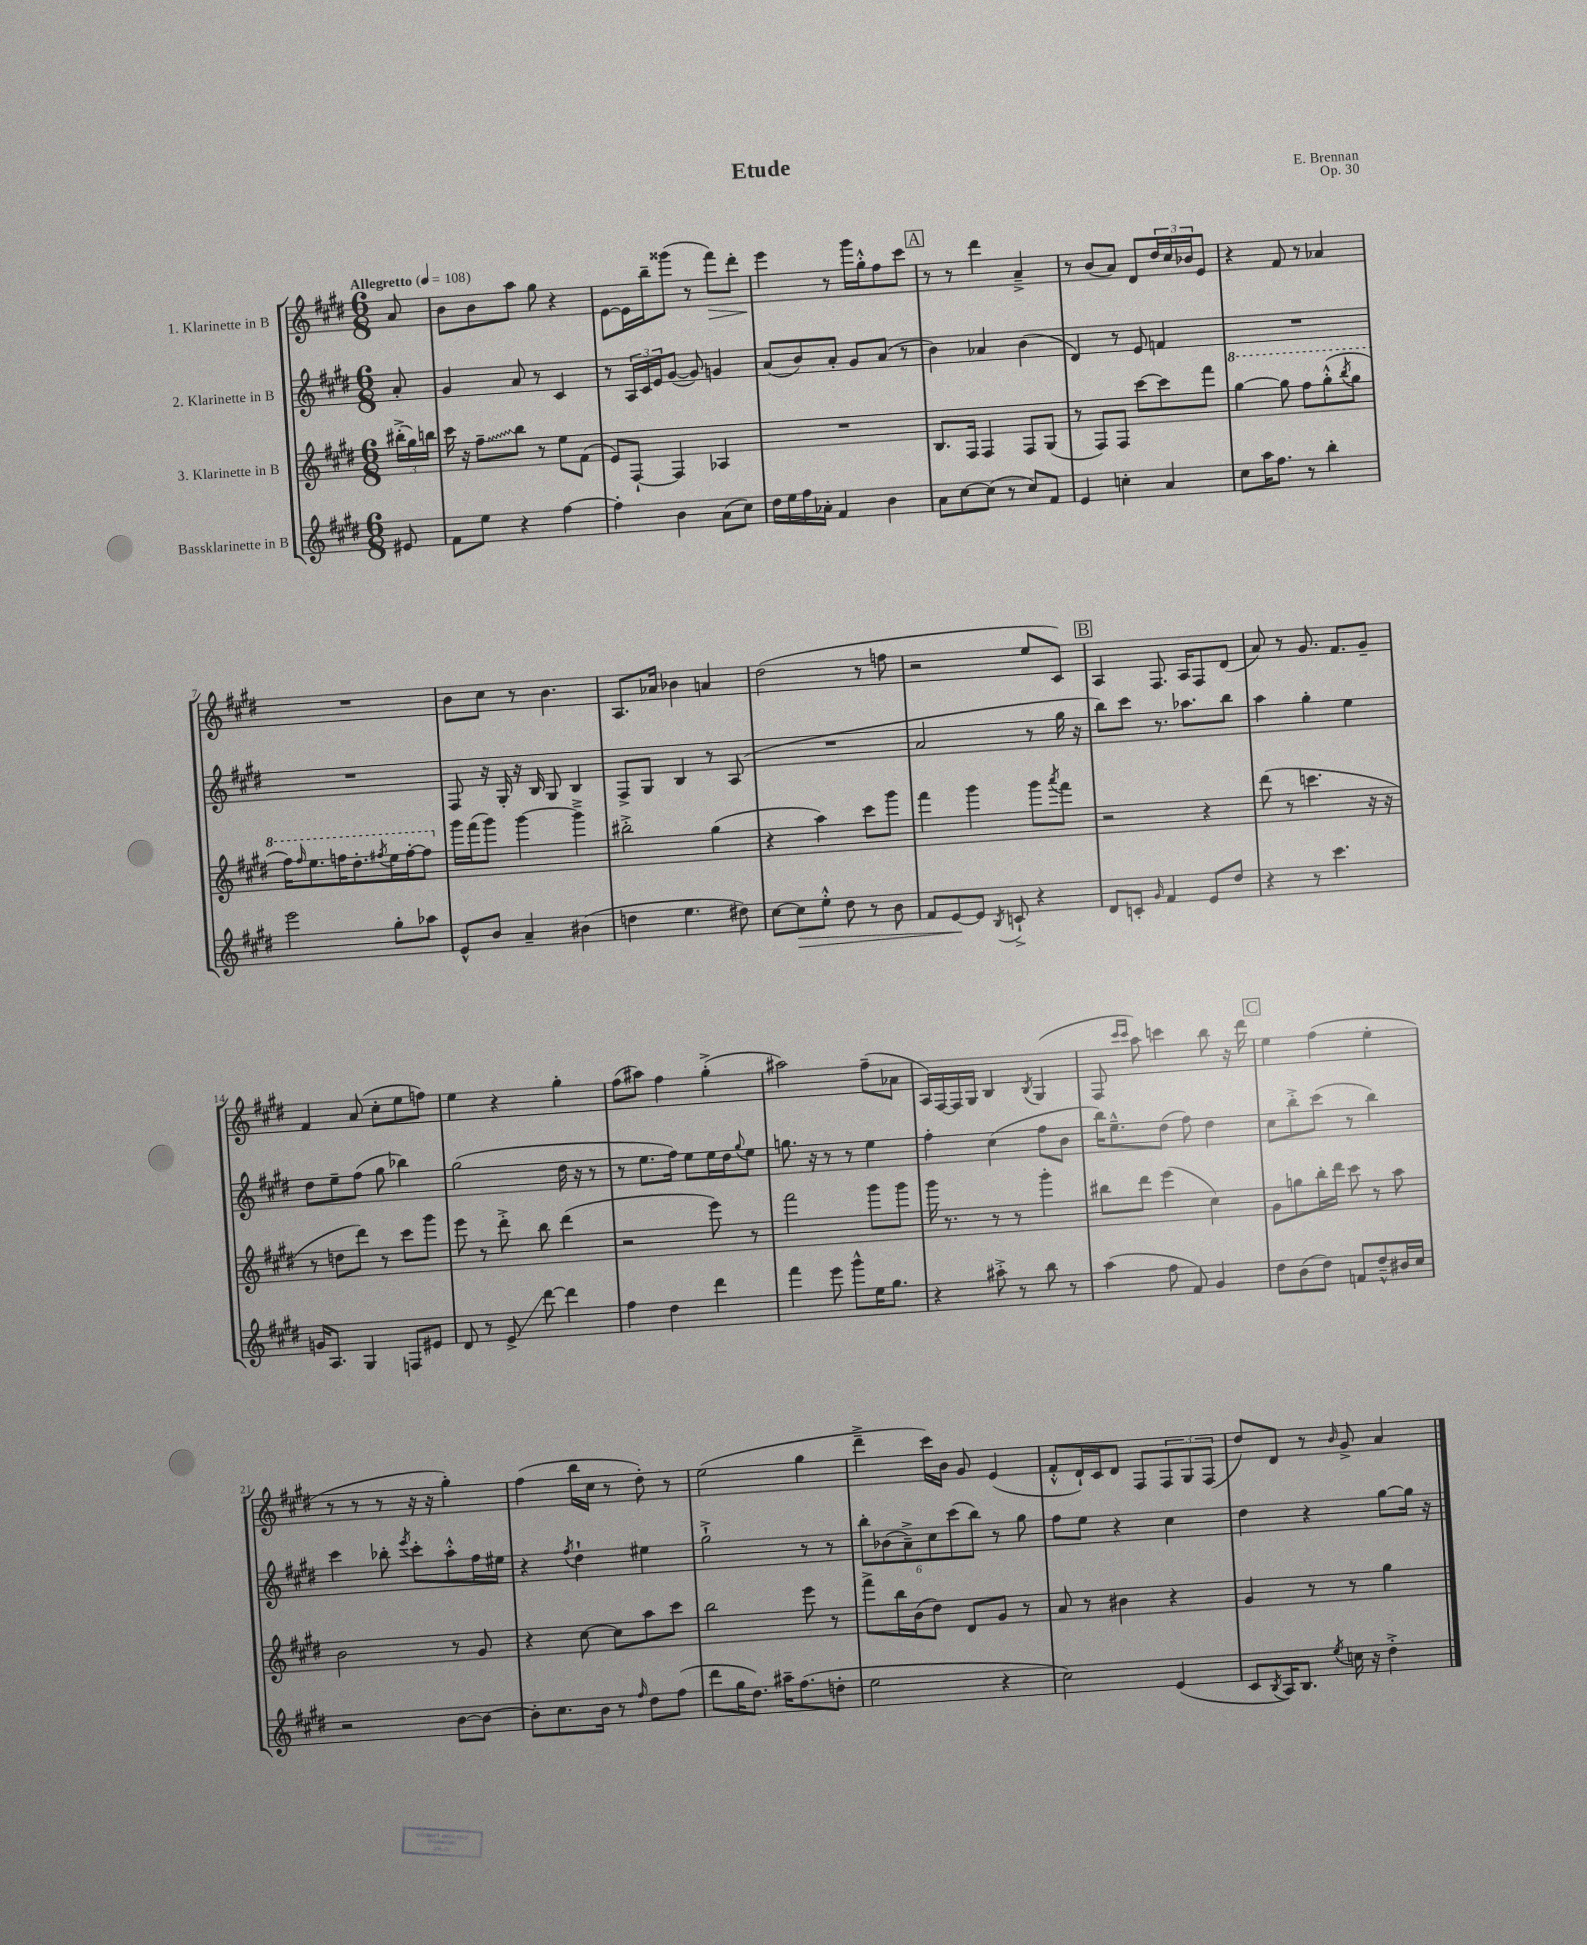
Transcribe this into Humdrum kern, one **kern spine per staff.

**kern	**kern	**kern	**kern
*staff4	*staff3	*staff2	*staff1
*clefG2	*clefG2	*clefG2	*clefG2
*k[f#c#g#d#]	*k[f#c#g#d#]	*k[f#c#g#d#]	*k[f#c#g#d#]
*M6/8	*M6/8	*M6/8	*M6/8
*MM108	*MM108	*MM108	*MM108
8e#	(24bb#'^	8a'	8a
.	24gg#)	.	.
.	24bb	.	.
=	=	=	=
8f#	16ccc#	4g#	8b
.	16r	.	.
8ee	8ff#~	.	8b
4r	8bb	8a	8aa
.	8r	8r	8gg#
[4ff#	8ee	4c#	4r
.	(8f#	.	.
=	=	=	=
4ff#']	8e)	8r	[8e
.	[8F#`	24A	16e]
.	.	24c#	.
.	.	.	16bb~
.	.	24e	.
4b	4F#]	([8g#	(8ggg##
.	.	8g#])	8r
(8a	4A-	4g	8fff#)
8cc#)	.	.	8ddd#'
=	=	=	=
16dd#	2.r	(8a	4eee
16ee	.	.	.
16ff#	.	8b)	.
16a-'	.	.	.
4f#	.	8a'	8r
.	.	8g#	16ggg#
.	.	.	16gg#'^^
4b	.	(8a	8ff#
.	.	8r	8ccc#
=	=	=	=
8a	8.B	4b)	8r
[8cc#	.	.	8r
.	16F#	.	.
(8cc#]	4F#	4a-	4ddd#
8r	.	.	.
8cc#)	8F#	(4b	4a~^
8f#	(8G#	.	.
=	=	=	=
4e	8r	4d#)	8r
.	8F#)	.	(8b
4cc'	8F#	8r	8a)
.	[8ccc#	8e	8d#
4a	8ccc#]	4f	24dd#
.	.	.	24cc#
.	.	.	24b-
.	8fff#	.	8e
=	=	=	=
8cc#	[4ggg#	2.r	4r
16aa	.	.	.
8.ff#	.	.	.
.	8ggg#]	.	8f#
8r	8fff#	.	8r
4bb'	(8ggg#'^^	.	4a-
.	8qbbb	.	.
.	8ggg#	.	.
=	=	=	=
2eee	16fff#)	2.r	2.r
.	16qqfff#	.	.
.	8.eee	.	.
.	16fff	.	.
.	8.ddd#'	.	.
.	8qfff#	.	.
8gg#'	16eee	.	.
.	[16fff#'	.	.
8aa-	8fff#]	.	.
=	=	=	=
8e^^	16ggg#	8F#	8b
.	(16fff#	.	.
8b	8ggg#)	16r	8cc#
.	.	16G#'	.
4a~	[4ggg#	16r	8r
.	.	16B	.
.	.	8G#	4.b
(4b#	4ggg#~^]	4B	.
=	=	=	=
4dd	2bb#'^	8F#^	8.A
.	.	8G#	.
.	.	.	16a-
4.ee	.	4B	4b-
.	(4gg#	8r	4a
8dd#)	.	(8A	.
=	=	=	=
[8cc#	4r	2.r	(2dd#
8cc#]	.	.	.
8ee'^^	4aa)	.	.
8dd#	.	.	.
8r	8ccc#	.	8r
8b	8ggg#	.	8ff
=	=	=	=
8f#	4fff#	2a	2r
[8e	.	.	.
8e]	4ggg#	.	.
8qB	.	.	.
8c`^	.	.	.
4r	8ggg#	8r	8ee
.	8qaaa	.	.
.	8fff#	16gg#	8c#)
.	.	16r	.
=	=	=	=
8d#	2r	8bb)	4A
8c'	.	8ccc#	.
16qqg#	.	.	.
4f#	.	8.r	8.F#
.	.	8.aa-	16A
8e	4r	.	8F#
8dd#	.	8bb	(8d#
=	=	=	=
4r	(8ddd#	4aa	8a)
.	8r	.	8r
8r	4.ccc	4gg#'	8.g#
4.ccc#	.	.	.
.	.	.	8.f#
.	.	4ee	.
.	16r	.	8g#~
.	16r	.	.
=	=	=	=
16g	8r	8dd#	4f#
8.A	.	.	.
.	8dd	8ee~	.
4G#	8ddd#)	(8ff#	(8a
.	8r	8gg#	8cc#'
8F	8ccc#	4bb-)	8ee
8e#	8ggg#	.	8ff)
=	=	=	=
8d#	8eee	(2gg#	4ee
8r	8r	.	.
8e^	8ddd#'^	.	4r
[8ddd#	8bb	.	.
4ddd#]	(4ddd#	16dd#	4gg#'
.	.	16r	.
.	.	8r	.
=	=	=	=
4ff#	2r	8r	(8ff#
.	.	8.ee	8aa#)
4dd#	.	.	4ff#
.	.	16ff#)	.
.	.	8ee	.
4ddd#	8eee)	16ee	(4gg#'^
.	.	16dd#	.
.	.	8qqgg#	.
.	8r	8ee	.
=	=	=	=
4fff#	2fff#	8.gg	2aa#)
.	.	16r	.
8eee	.	8r	.
8ggg#^^	.	8r	.
16ee	8ggg#	4ee	(8ff#~
8.gg#	.	.	.
.	8ggg#	.	8a-
=	=	=	=
4r	16ggg#	4ff#'	16A)
.	8.r	.	[16F#
.	.	.	16F#]
.	.	.	16G#
8aa#'^	8r	(4cc#	4B
8r	8r	.	.
.	.	.	8qB
8bb	4ggg#'	8ff#	(4G#
8r	.	8b	.
=	=	=	=
(4aa	8bb#	16bb)	8F#
.	.	8.ee~^^	.
.	.	.	16qqccc#
.	.	.	16qqccc#
.	8ddd#	.	8aa)
8ff#	(4eee	(8dd#	4ccc
8f#)	.	8ff#)	.
4g#	4cc#)	4dd#	8bb
.	.	.	16r
.	.	.	16ddd#
=	=	=	=
8dd#	8g#	8cc#	4ee
(8b	8gg	8bb'^	.
8dd#)	16bb'	(8ccc#	(4ff#
.	16ddd#	.	.
8f	8ccc#	8r	.
8dd#~^^	8r	4bb)	4ee'
16b#	8aa	.	.
16cc#	.	.	.
=	=	=	=
2r	2b	4ccc#	8r
.	.	.	8r
.	.	8bb-'	8r
.	.	8qeee	.
.	.	8ccc#'	16r
.	.	.	16r
[8b	8r	8aa'^^	4gg#')
8b_	8g#	16ff#	.
.	.	16ee#	.
=	=	=	=
8b']	4r	4r	(4ff#
8.cc#	.	.	.
.	.	8qff#	.
.	[8cc#	4dd#`	16bb
16b	.	.	16cc#
8r	8cc#]	.	8r
16qqff#	.	.	.
8dd#	8aa	4ee#	8dd#')
(8ff#	8ccc#	.	8r
=	=	=	=
8ddd#	2bb	2gg#`^	(2ee
16gg#	.	.	.
8.dd#)	.	.	.
16aa#~	.	.	.
(8.ff#	.	.	.
.	8eee	8r	4gg#
8dd'	8r	8r	.
=	=	=	=
2ee	8fff#^	12bb'	4ddd#~^
.	.	(12b-	.
.	16bb	.	.
.	.	12a~^)	.
.	(16b	.	.
.	8dd#)	12cc#	16ccc#)
.	.	.	16b
.	.	(12ccc#	.
.	8d#	.	8g#
.	.	12bb)	.
4r	8g#	8r	(4e
.	8r	8gg#	.
=	=	=	=
2cc#)	8a	8ff#	8f#'^^
.	8r	8ee	16d#`)
.	.	.	16c#
.	4b#	4r	8d#
.	.	.	8F#
(4e	4r	4cc#	12F#
.	.	.	12G#
.	.	.	(12F#
=	=	=	=
8c#	4g#	4dd#	8dd#)
8qB	.	.	.
16A)	.	.	8d#
8.B	.	.	.
.	8r	4r	8r
8qee	.	.	16qqb
16cc	8r	.	8g#^
16r	.	.	.
4dd#'^	4gg#	[8gg#	4a
.	.	16gg#]	.
.	.	16r	.
==	==	==	==
*-	*-	*-	*-
